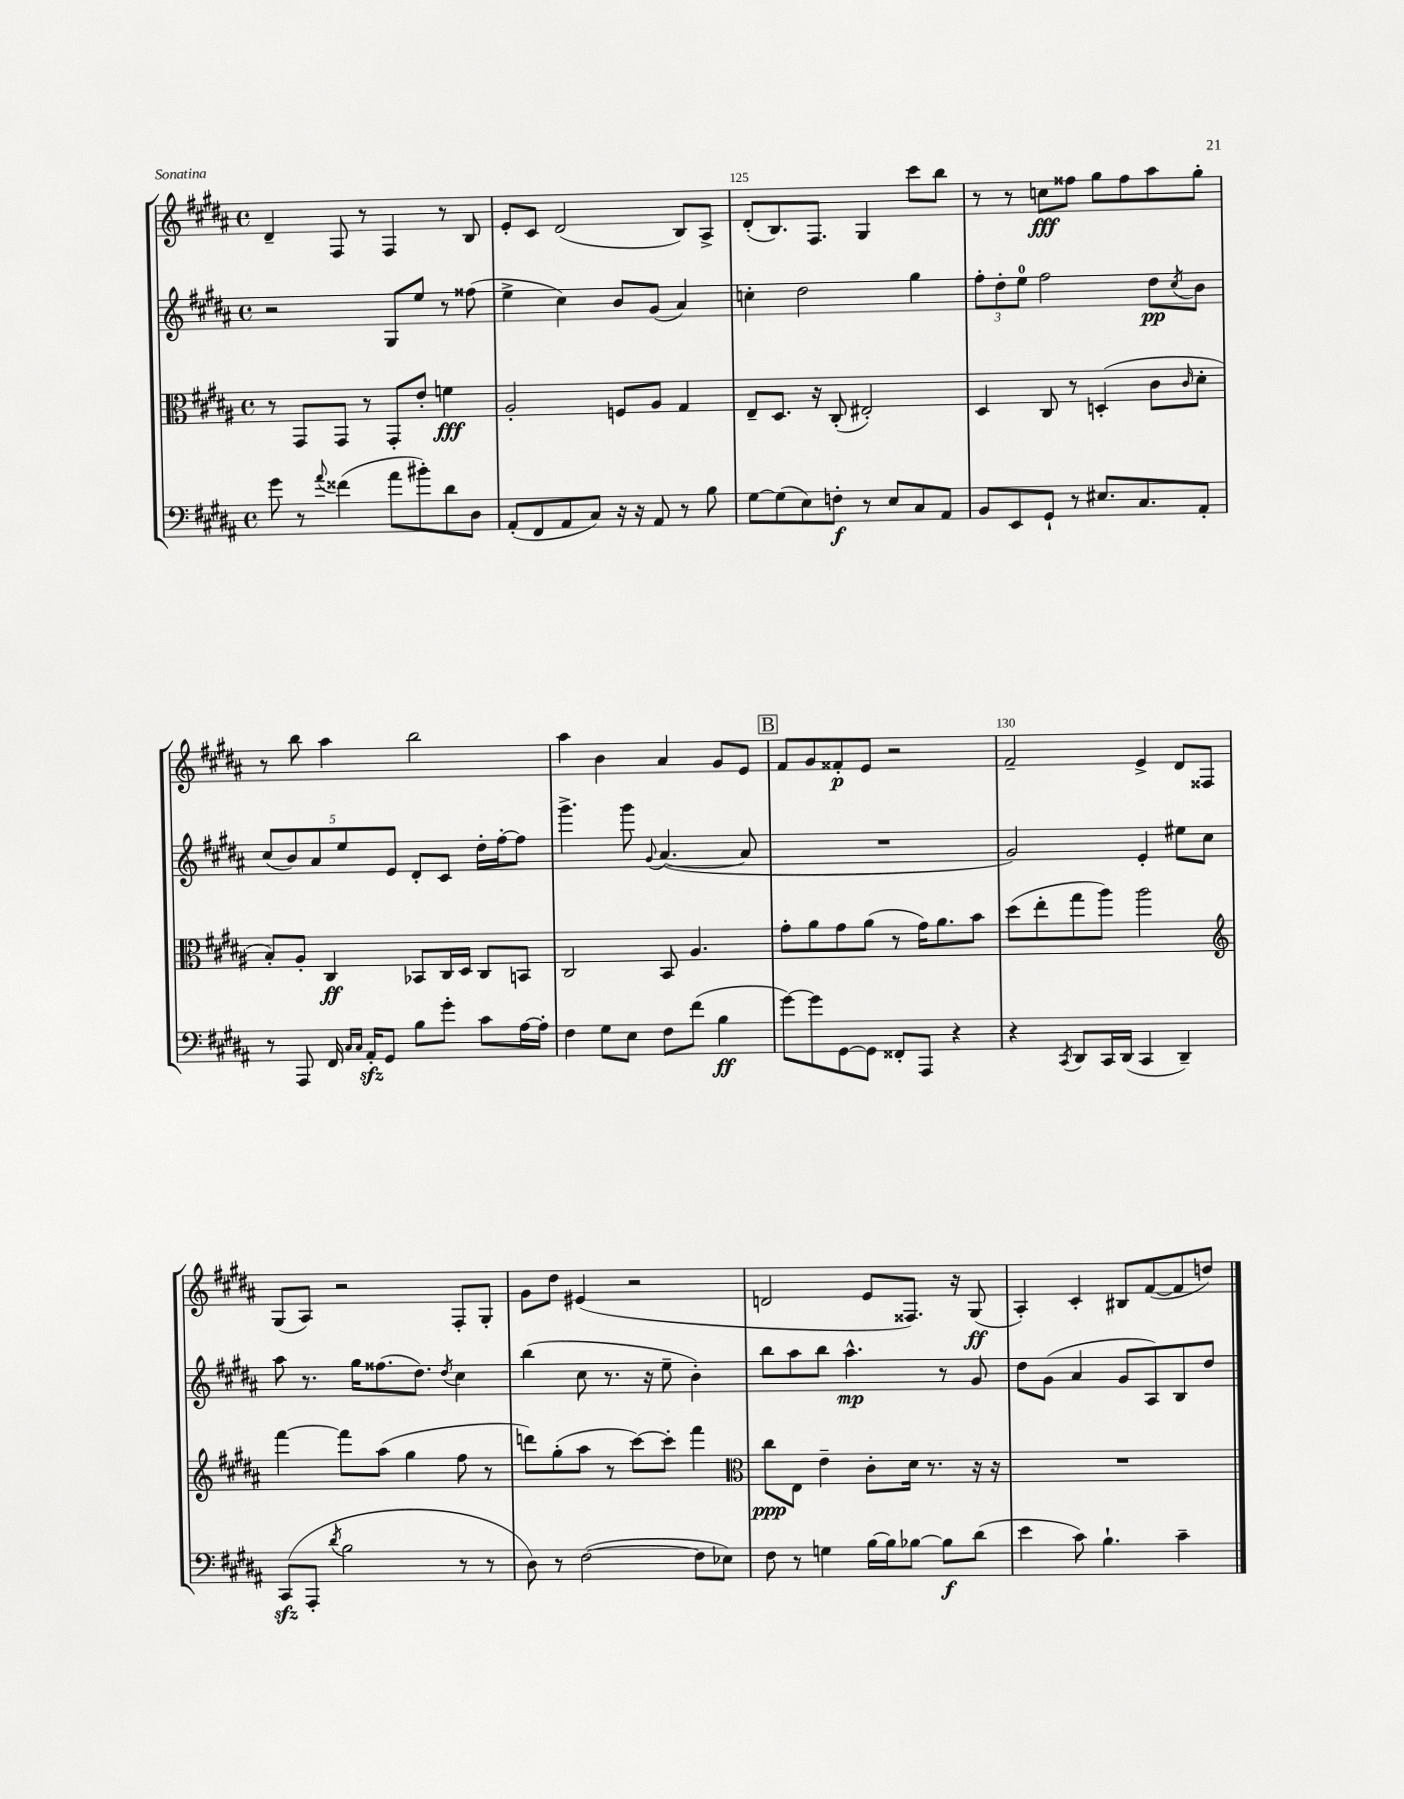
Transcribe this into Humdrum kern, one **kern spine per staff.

**kern	**kern	**kern	**kern
*staff4	*staff3	*staff2	*staff1
*clefF4	*clefC3	*clefG2	*clefG2
*k[f#c#g#d#a#]	*k[f#c#g#d#a#]	*k[f#c#g#d#a#]	*k[f#c#g#d#a#]
*M4/4	*M4/4	*M4/4	*M4/4
*met(c)	*met(c)	*met(c)	*met(c)
8g#\	8r	2r	4d#~/
8r	8GG#/L	.	.
8qqa#/	.	.	.
(4f##\	8GG#/J	.	8F#/
.	8r	.	8r
8a#\L	8GG#'/L	8G#/L	4F#/
8b#'\)	8e'/J	8ee/J	.
8d#\	4f\	8r	8r
8D#\J	.	(8ff##\	8B/
=	=	=	=
(8AA#'/L	2A#'/	4ee^\	8e'/L
8FF#/	.	.	8c#/J
8AA#/	.	4cc#\)	(2d#/
8C#/J)	.	.	.
16r	8F/L	8b/L	.
16r	.	.	.
8AA#/	8A#/J	(8g#/J	.
8r	4G#/	4a#/)	8B/L)
8B\	.	.	8A#^/J
=	=	=	=
[8G#\L	8E~/L	4cc'\	(8d#'/L
(8G#\]	8.D#/J	.	8.B/)
8E\)	.	2dd#\	.
.	16r	.	8.F#/J
8F'\J	(8C#'/	.	.
8r	2E#'/)	.	4G#/
8E/L	.	.	.
8C#/	.	4gg#\	8ccc#\L
8AA#/J	.	.	8bb\J
=	=	=	=
8BB/L	4D#/	12ff#'\L	8r
.	.	12dd#'\	.
8EE/	.	.	8r
.	.	12ee\J	.
8GG#`/J	8C#/	2ff#\	8cc\L
8r	8r	.	8ff##\J
8.E#/L	(4D'/	.	8gg#\L
.	.	.	8ff##\
8.C#/	.	.	.
.	8c#\L	8dd#\L	8aa#\
.	16qqc#/	8qcc#/	.
8AA#'/J	8d#'\J	8b\J	8gg#'\J
=	=	=	=
8r	8B'/L)	(10cc#/L	8r
.	.	10b/)	.
8AAA#/	8A#'/J	.	8bb\
.	.	10a#/	.
16FF#/	4C#/	.	4aa#\
.	.	10ee/	.
16qqC#/LL	.	.	.
16qqC#/JJ	.	.	.
16AA#'/LK	.	.	.
8GG#/J	.	.	.
.	.	10e/J	.
8B\L	8BB-/L	8d#'/L	2bb\
8g#'\J	16C#/L	8c#/J	.
.	16D#/JJ	.	.
8c#\L	8C#/L	16dd#'\LL	.
.	.	[16ff#'\J	.
[16A#\L	8BB/J	8ff#\]J	.
16A#'\]JJ	.	.	.
=	=	=	=
4F#\	2C#/	4.ggg#^\	4aa#\
8G#\L	.	.	4b\
8E\J	.	8ggg#\	.
.	.	8qqg#/	.
8F#\L	8BB/	([4.a#/	4a#/
(8f#\J	4.A#/	.	.
4B\	.	.	8g#/L
.	.	8a#/]	8e/J
=	=	=	=
[8g#\L)	8g#'\L	1r	8f#/L
8g#\]	8a#\	.	8g#/
[8GG#\	8g#\	.	8f##'/
8GG#\]J	(8a#\J	.	8e/J
8FF##'/L	8r	.	2r
8AAA#/J	16g#\LK)	.	.
.	8.a#\	.	.
4r	.	.	.
.	8b\J	.	.
=	=	=	=
4r	(8dd#\L	2g#/)	2f#~/
.	8ee'\	.	.
8qCC#/	.	.	.
8DD#/L	8gg#\	.	.
16CC#/L	8aa#\J)	.	.
(16DD#/JJ	.	.	.
4CC#/	2aa#\	4e'/	4e^/
4DD#~/)	.	8ee#\L	8d#/L
.	.	8cc#\J	8F##/J
=	=	=	=
*	*clefG2	*	*
(8CC#/L	[4fff#\	8aa#\	(8G#/L
8AAA#'/J	.	8.r	8A#/J)
8qd#/	.	.	.
2B\	8fff#\]L	.	2r
.	.	16gg#\LK	.
.	(8aa#\J	(8.ff##\	.
.	4gg#\	.	.
.	.	8.dd#\J)	.
.	.	8qdd#/	.
8r	8ff#\	4cc#\	8F#'/L
8r	8r	.	8G#'/J
=	=	=	=
8D#\)	8ddd\L)	(4bb\	8g#\L
8r	(8gg#'\	.	8dd#\J
([2F#\	8aa#\J	8cc#\	(4e#/
.	8r	8.r	.
.	[8ccc#\L)	.	2r
.	.	16r	.
.	8ccc#'\]J	8ee~\	.
8F#\]L	4fff#\	4b'\)	.
8E-\J)	.	.	.
=	=	=	=
*	*clefC3	*	*
8F#\	8cc#\L	8bb\L	2d/
8r	8E\J	8aa#\	.
4G\	4e~\	8bb\J	.
.	.	4.aa#^^\	.
[16B\LL	8c#'\L	.	8e/L
16B\]J	.	.	.
[8B-\J	16d#\Jk	.	8.F##/J)
.	8.r	.	.
8B-\]L	.	8r	.
.	.	.	16r
(8d#\J	16r	8g#/	(8G#/
.	16r	.	.
=	=	=	=
4e\	1r	8dd#\L	4A#'/)
.	.	(8g#\J	.
8c#\)	.	4a#/	4c#'/
4.B`\	.	.	.
.	.	8g#/L	8B#/L
.	.	8A#/)	([8f#/
4c#~\	.	8B/	8f#/]
.	.	8dd#/J	8dd/J)
==	==	==	==
*-	*-	*-	*-
